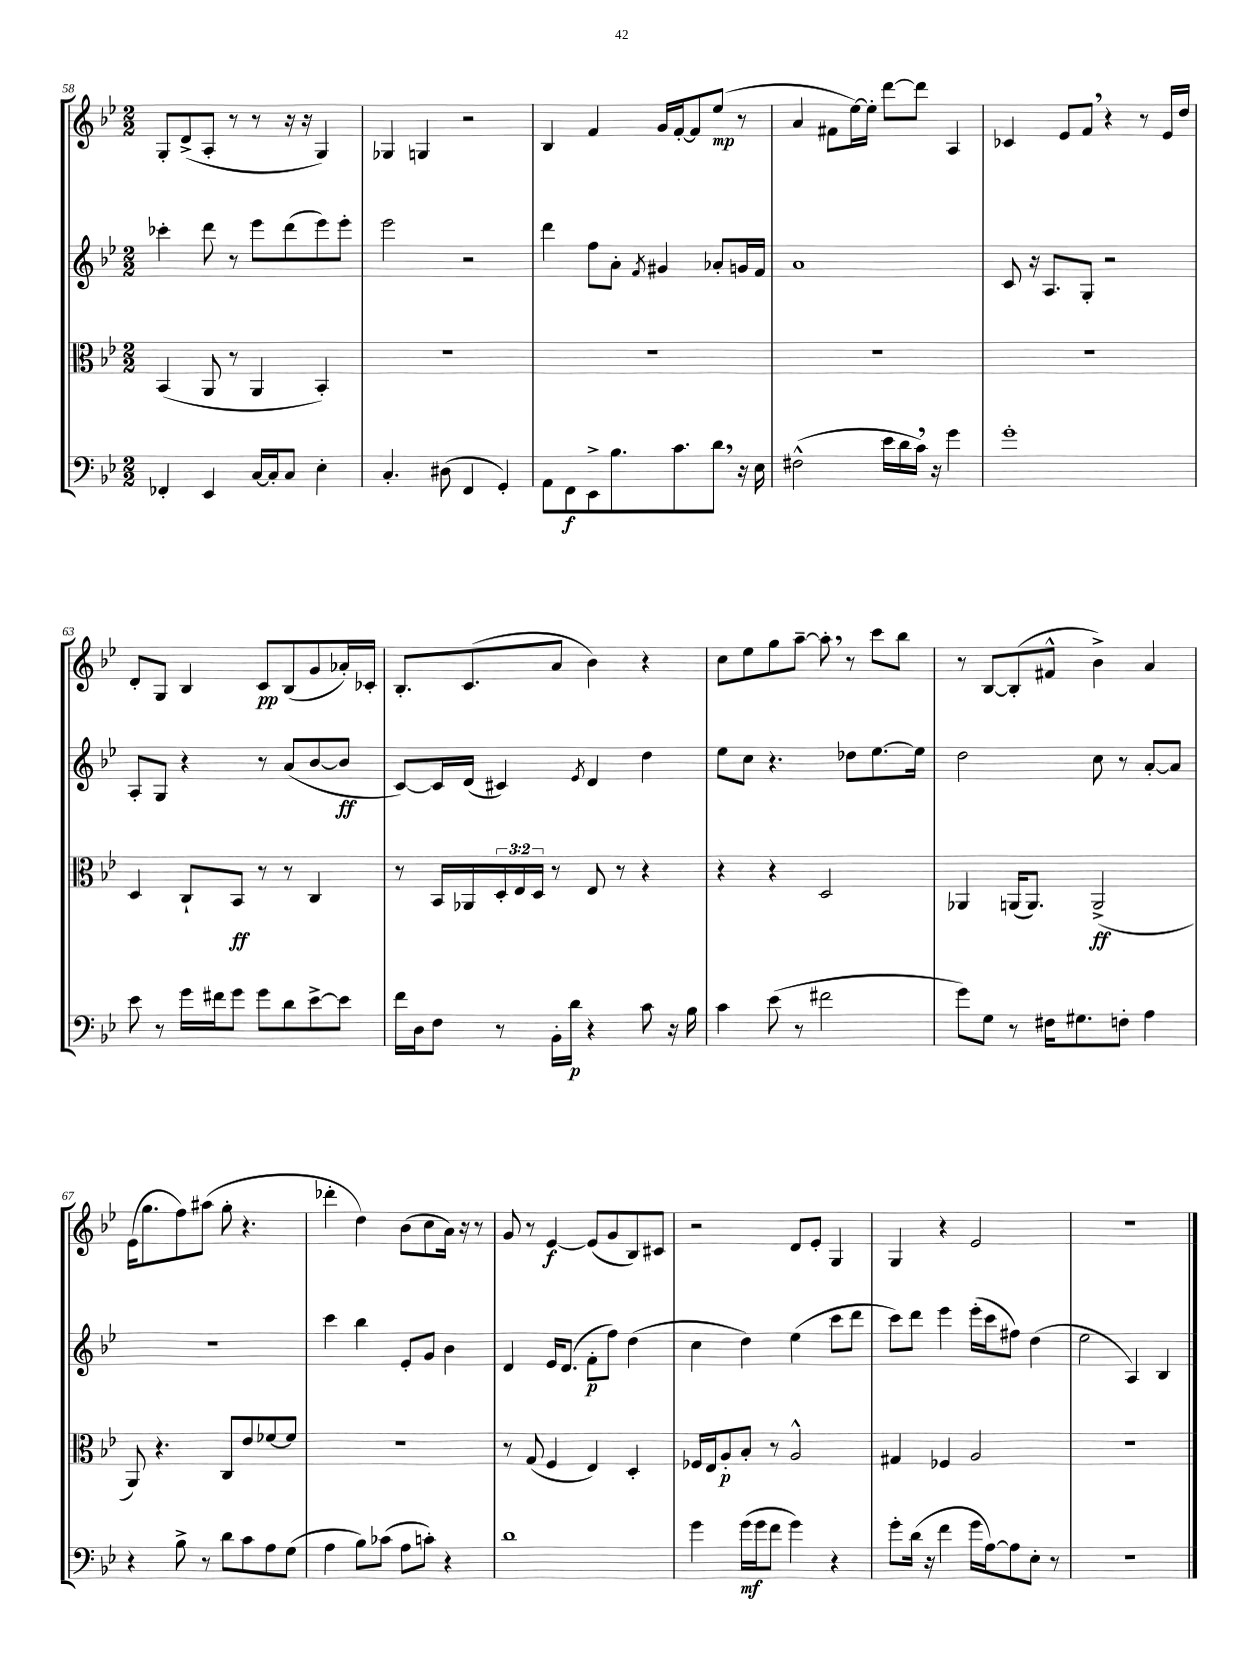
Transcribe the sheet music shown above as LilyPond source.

<<
\new StaffGroup <<
\new Staff = "s0" {
    \clef treble \key bes \major \numericTimeSignature \time 2/2
    g8-. d'8->( a8-. r8 r8 r16 r16 g4) |
    ges4 g4 r2 |
    bes4 f'4 g'16 f'16~-. f'8 ees''8\mp( r8 |
    a'4 fis'8 ees''16~) ees''16-. d'''8~ d'''8 a4 |
    ces'4 ees'8 f'8 \breathe r4 r8 ees'16 d''16 |
    d'8-. g8 bes4 c'8\pp bes8( g'8 aes'16-.) ces'16-. |
    bes8.-. c'8.( a'8 bes'4) r4 |
    c''8 ees''8 g''8 a''8~-- a''8-. \breathe r8 c'''8 bes''8 |
    r8 bes8~ bes8-.( fis'8-^ bes'4->) a'4 |
    ees'16( g''8. f''8) ais''8( g''8-. r4. |
    des'''4-. d''4) bes'8( c''8 a'16) r16 r8 |
    g'8 r8 ees'4~\f ees'8( g'8 bes8) cis'8 |
    r2 d'8 ees'8-. g4 |
    g4 r4 ees'2 |
    r1 \bar "|." |
}
\new Staff = "s1" {
    \clef treble \key bes \major \numericTimeSignature \time 2/2
    ces'''4-. d'''8 r8 ees'''8 d'''8( ees'''8) ees'''8-. |
    ees'''2 r2 |
    d'''4 f''8 a'8-. \acciaccatura { f'8 } gis'4 aes'8-. g'16 f'16 |
    a'1 |
    c'8 r16 a8. g8-. r2 |
    a8-. g8 r4 r8 a'8( bes'8~ bes'8\ff |
    c'8~) c'16 d'16( cis'4) \acciaccatura { ees'8 } d'4 d''4 |
    ees''8 c''8 r4. des''8 ees''8.~ ees''16 |
    d''2 c''8 r8 a'8~-. a'8 |
    R1 |
    c'''4 bes''4 ees'8-. g'8 bes'4 |
    d'4 ees'16 d'8.( f'8-.\p f''8) d''4( |
    c''4 d''4) ees''4( c'''8 d'''8 |
    c'''8) d'''8 ees'''4 ees'''16-.( c'''16 fis''8) d''4( |
    ees''2 a4) bes4 \bar "|." |
}
\new Staff = "s2" {
    \clef alto \key bes \major \numericTimeSignature \time 2/2 \override Staff.TupletNumber.text = #tuplet-number::calc-fraction-text
    bes,4( a,8 r8 a,4 bes,4-.) |
    R1 |
    R1 |
    R1 |
    R1 |
    d4 c8-! bes,8\ff r8 r8 c4 |
    r8 bes,16 aes,16 \tuplet 3/2 { d16-. ees16 d16 } r8 ees8 r8 r4 |
    r4 r4 d2 |
    aes,4 a,16( a,8.) a,2->\ff( |
    a,8) r4. c8 ees'8 fes'8~ fes'8 |
    R1 |
    r8 g8( f4 ees4) d4-. |
    fes16 ees16 a8-.\p bes8-. r8 a2-^ |
    gis4 fes4 a2 |
    R1 \bar "|." |
}
\new Staff = "s3" {
    \clef bass \key bes \major \numericTimeSignature \time 2/2
    fes,4-. ees,4 c16~ c16-. c8 ees4-. |
    c4.-. dis8( f,4 g,4-.) |
    a,8 f,8\f ees,8-> bes8. c'8. d'8 \breathe r16 ees16 |
    fis2-^( ees'16 d'16 c'16) \breathe r16 g'4 |
    g'1-. |
    ees'8 r8 g'16 fis'16 g'8 g'8 d'8 ees'8~-> ees'8 |
    f'16 d16 f8 r8 bes,16-. d'16\p r4 c'8 r16 bes16 |
    c'4 ees'8( r8 fis'2 |
    g'8) g8 r8 fis16 gis8. f8-. a4 |
    r4 bes8-> r8 d'8 c'8 a8 g8( |
    a4 bes8) ces'8( a8 c'8-.) r4 |
    d'1 |
    g'4 g'16\mf( g'16 f'8 g'4) r4 |
    g'8-. d'16( r16 f'4 g'16 a16~) a8 ees8-. r8 |
    r1 \bar "|." |
}
>>
>>
\layout { \context { \Score currentBarNumber = #58 } }
